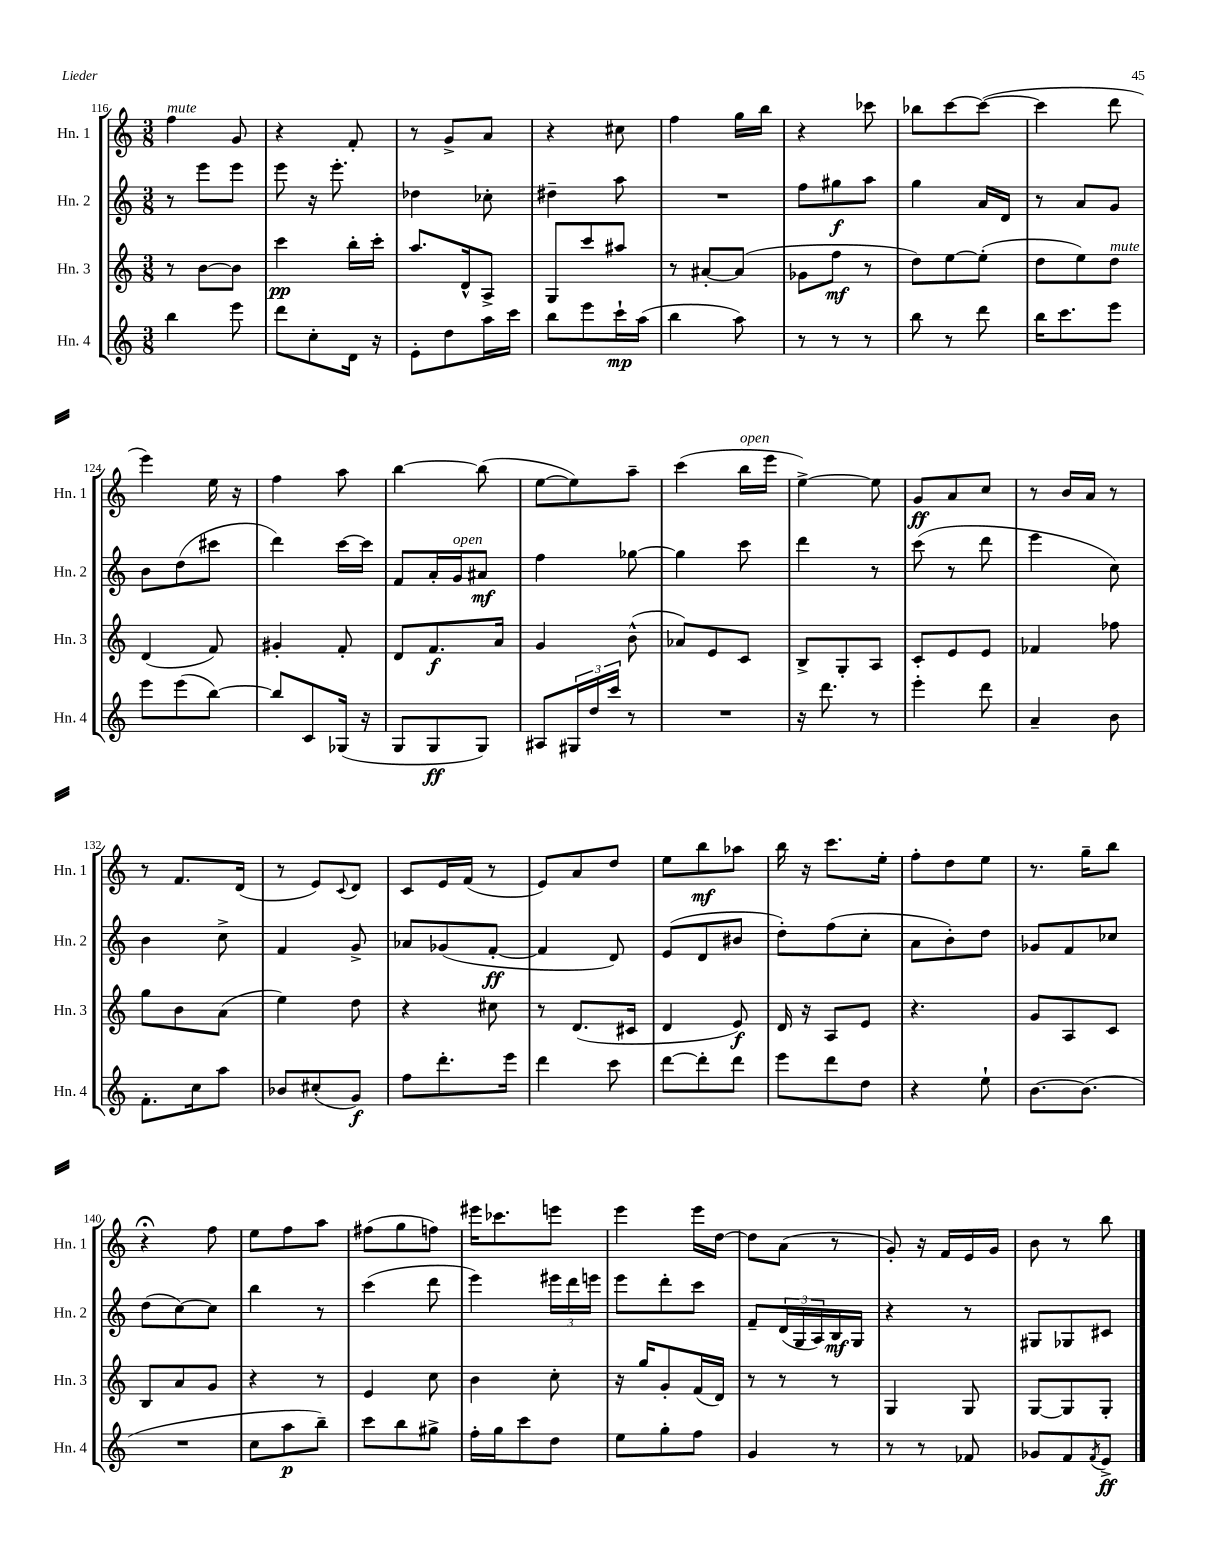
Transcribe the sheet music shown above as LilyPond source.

<<
\new StaffGroup <<
\new Staff = "s0" \with { instrumentName = "Hn. 1" shortInstrumentName = "Hn. 1" } {
    \clef treble \key c \major \numericTimeSignature \time 3/8
    f''4^\markup { \italic "mute" } g'8 |
    r4 f'8-. |
    r8 g'8-> a'8 |
    r4 cis''8 |
    f''4 g''16 b''16 |
    r4 ces'''8 |
    bes''8 c'''8~ c'''8~( |
    c'''4 d'''8 |
    e'''4) e''16 r16 |
    f''4 a''8 |
    b''4~ b''8( |
    e''8~ e''8) a''8-- |
    c'''4( b''16^\markup { \italic "open" } e'''16 |
    e''4~->) e''8 |
    g'8\ff a'8 c''8 |
    r8 b'16 a'16 r8 |
    r8 f'8. d'16( |
    r8 e'8) \appoggiatura { c'8 } d'8 |
    c'8 e'16 f'16( r8 |
    e'8) a'8 d''8 |
    e''8 b''8\mf aes''8 |
    b''16 r16 c'''8. e''16-. |
    f''8-. d''8 e''8 |
    r8. g''16-- b''8 |
    r4\fermata f''8 |
    e''8 f''8 a''8 |
    fis''8( g''8 f''8) |
    eis'''16 ces'''8. e'''8 |
    e'''4 e'''16 d''16~ |
    d''8 a'8( r8 |
    g'8-.) r16 f'16 e'16 g'16 |
    b'8 r8 b''8 \bar "|." |
}
\new Staff = "s1" \with { instrumentName = "Hn. 2" shortInstrumentName = "Hn. 2" } {
    \clef treble \key c \major \numericTimeSignature \time 3/8
    r8 e'''8 e'''8 |
    e'''8 r16 e'''8.-. |
    des''4 ces''8-. |
    dis''4-- a''8 |
    R4. |
    f''8 gis''8\f a''8 |
    g''4 a'16 d'16 |
    r8 a'8 g'8 |
    b'8 d''8( cis'''8 |
    d'''4) c'''16~ c'''16 |
    f'8 a'16-. g'16^\markup { \italic "open" } ais'8\mf |
    f''4 ges''8~ |
    ges''4 c'''8 |
    d'''4 r8 |
    c'''8( r8 d'''8 |
    e'''4 c''8) |
    b'4 c''8-> |
    f'4 g'8-> |
    aes'8 ges'8( f'8~-.\ff |
    f'4 d'8) |
    e'8( d'8 bis'8 |
    d''8-.) f''8( c''8-. |
    a'8 b'8-.) d''8 |
    ges'8 f'8 ces''8 |
    d''8( c''8~) c''8 |
    b''4 r8 |
    c'''4( d'''8 |
    e'''4) \tuplet 3/2 { eis'''16 d'''16 e'''16 } |
    e'''8 d'''8-. c'''8 |
    f'8-- \tuplet 3/2 { d'16( g16 a16) } b16\mf g16 |
    r4 r8 |
    gis8 ges8 cis'8 \bar "|." |
}
\new Staff = "s2" \with { instrumentName = "Hn. 3" shortInstrumentName = "Hn. 3" } {
    \clef treble \key c \major \numericTimeSignature \time 3/8
    r8 b'8~ b'8 |
    c'''4\pp b''16-. c'''16-. |
    a''8. d'16-^ a8-> |
    g8 c'''8 ais''8 |
    r8 ais'8~-. ais'8( |
    ges'8 f''8\mf r8 |
    d''8) e''8~ e''8-.( |
    d''8 e''8) d''8^\markup { \italic "mute" } |
    d'4( f'8) |
    gis'4-. f'8-. |
    d'8 f'8.\f a'16 |
    g'4 b'8-^( |
    aes'8) e'8 c'8 |
    b8-> g8-. a8 |
    c'8-. e'8 e'8 |
    fes'4 fes''8 |
    g''8 b'8 a'8( |
    e''4) d''8 |
    r4 cis''8 |
    r8 d'8.( cis'16 |
    d'4 e'8\f) |
    d'16 r16 a8 e'8 |
    r4. |
    g'8 a8 c'8 |
    b8 a'8 g'8 |
    r4 r8 |
    e'4 c''8 |
    b'4 c''8-. |
    r16 g''16 g'8-. f'16( d'16) |
    r8 r8 r8 |
    g4 g8 |
    g8~ g8 g8-. \bar "|." |
}
\new Staff = "s3" \with { instrumentName = "Hn. 4" shortInstrumentName = "Hn. 4" } {
    \clef treble \key c \major \numericTimeSignature \time 3/8
    b''4 e'''8 |
    d'''8 c''8-. d'16 r16 |
    e'8-. d''8 a''16 c'''16 |
    b''8 e'''8 c'''16-!\mp a''16( |
    b''4 a''8) |
    r8 r8 r8 |
    b''8 r8 d'''8 |
    b''16 c'''8. e'''8 |
    e'''8 e'''8( b''8~) |
    b''8 c'8 ges16( r16 |
    g8 g8\ff g8) |
    ais8 \tuplet 3/2 { gis16 d''16 c'''16 } r8 |
    R4. |
    r16 d'''8. r8 |
    e'''4-. d'''8 |
    a'4-- b'8 |
    f'8.-. c''16 a''8 |
    bes'8 cis''8-.( g'8\f) |
    f''8 d'''8.-. e'''16 |
    d'''4 c'''8 |
    d'''8~ d'''8-. d'''8 |
    e'''8 d'''8 d''8 |
    r4 e''8-! |
    b'8.~ b'8.( |
    R4. |
    c''8 a''8\p b''8--) |
    c'''8 b''8 gis''8-> |
    f''16-. g''16 c'''8 d''8 |
    e''8 g''8-. f''8 |
    g'4 r8 |
    r8 r8 fes'8 |
    ges'8 f'8 \acciaccatura { f'8 } e'8->\ff \bar "|." |
}
>>
>>
\layout { \context { \Score currentBarNumber = #116 } }
